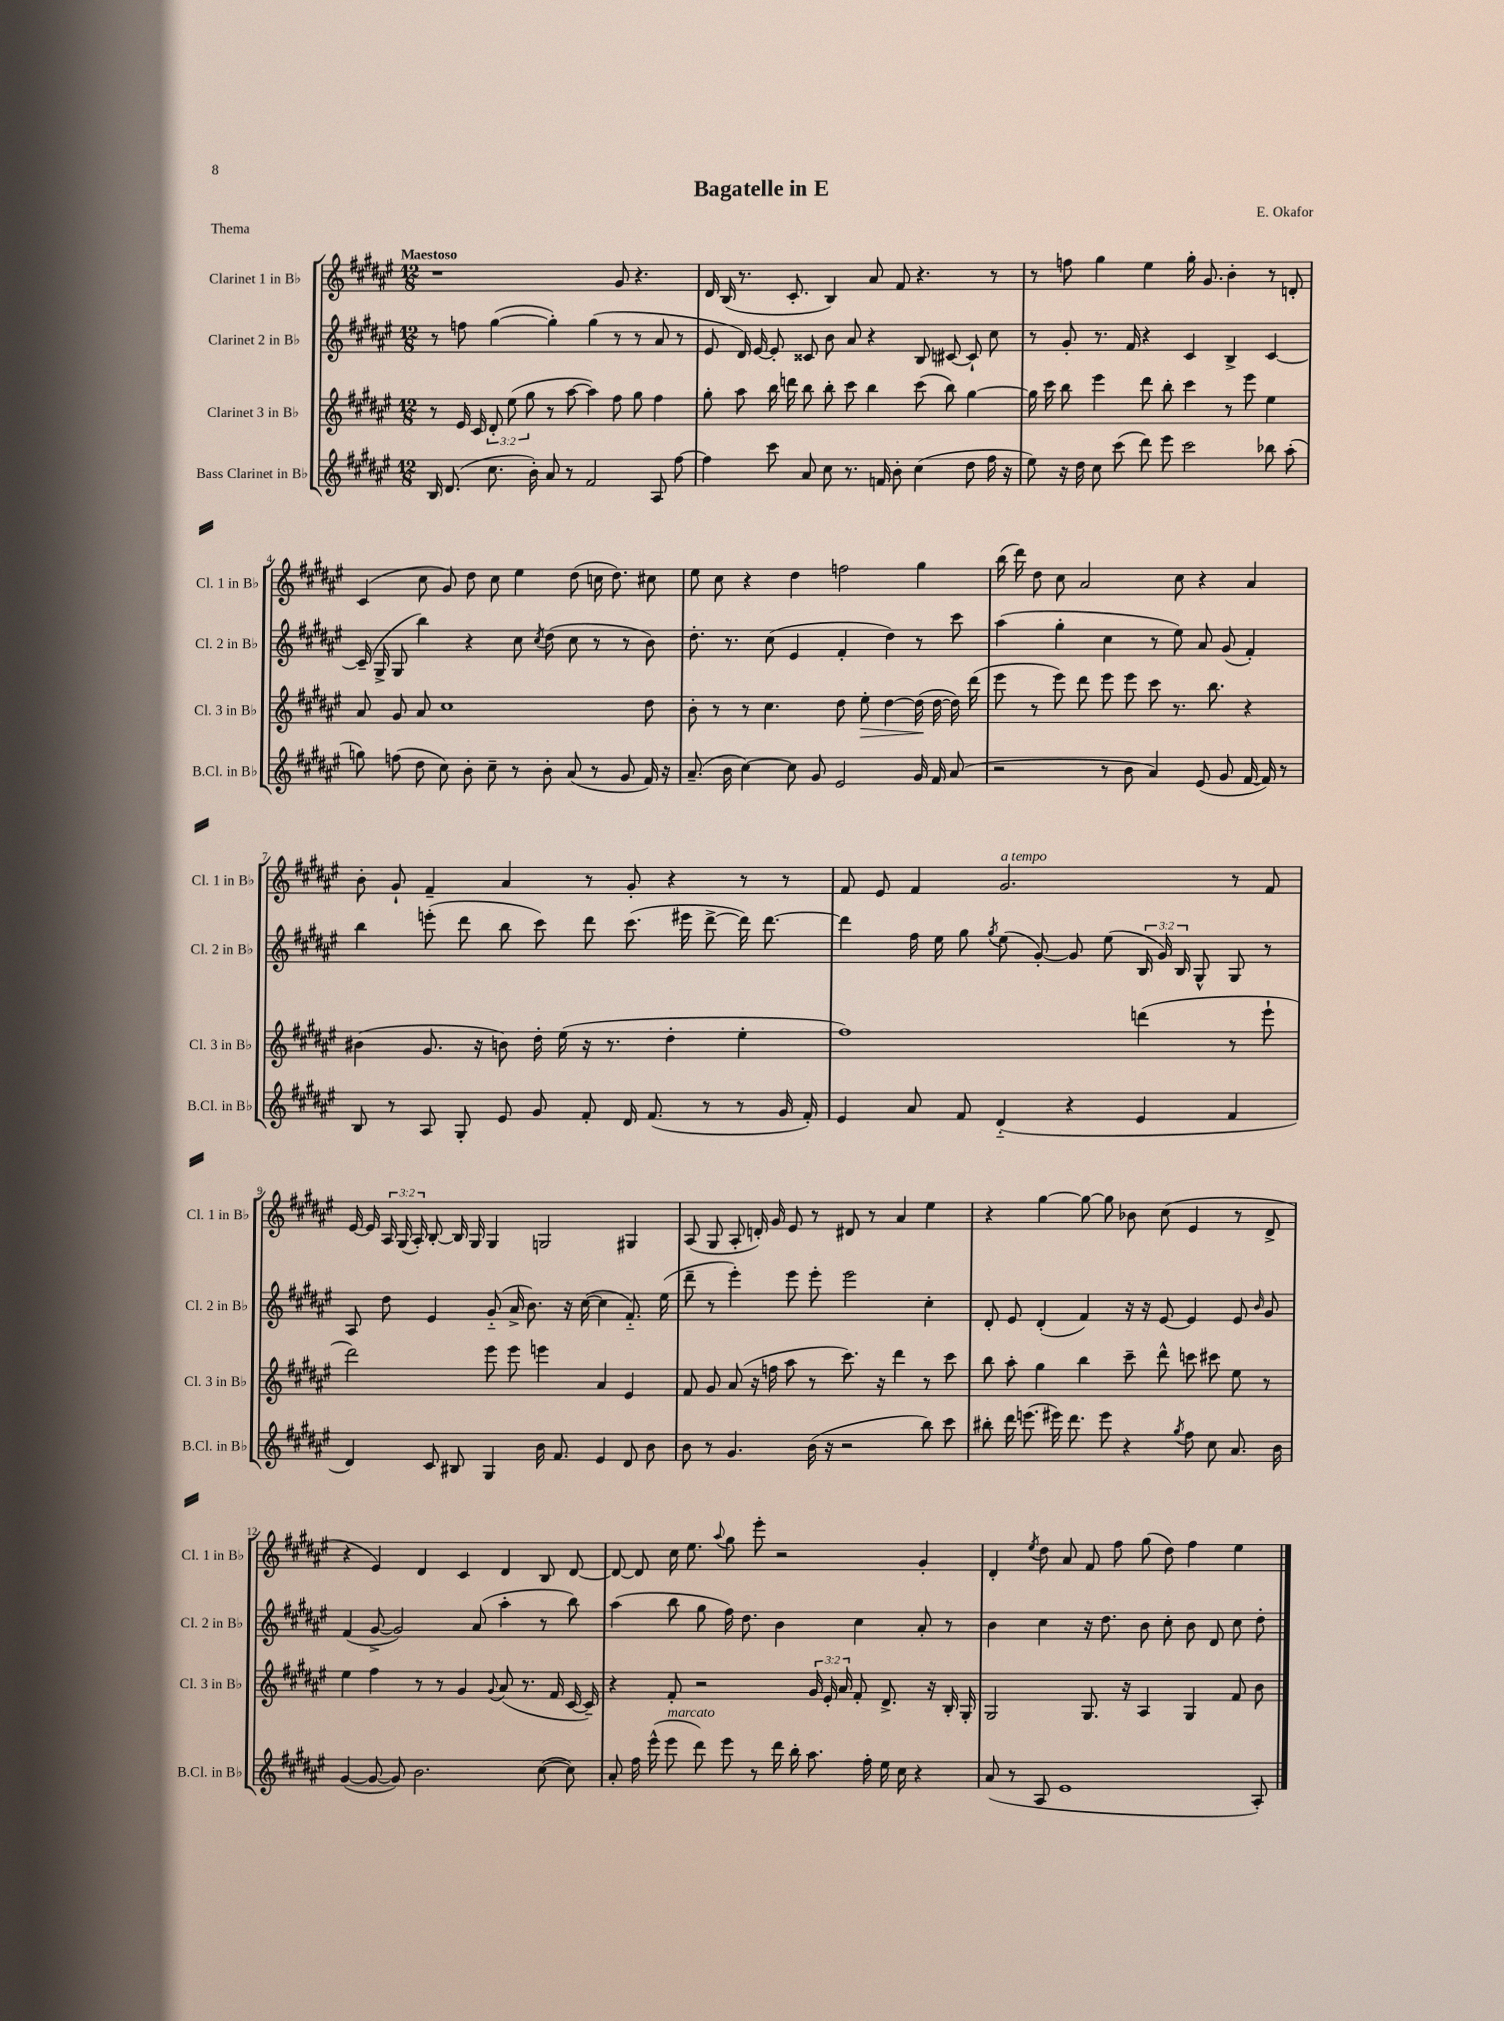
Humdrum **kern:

**kern	**kern	**kern	**kern
*staff4	*staff3	*staff2	*staff1
*clefG2	*clefG2	*clefG2	*clefG2
*k[f#c#g#d#a#e#]	*k[f#c#g#d#a#e#]	*k[f#c#g#d#a#e#]	*k[f#c#g#d#a#e#]
*M12/8	*M12/8	*M12/8	*M12/8
16B/	8r	8r	1r
(8.d#/	.	.	.
.	16e#/	8ff\	.
.	16c#/	.	.
8.cc#\	12d#'/	([4gg#\	.
.	(12ee#\	.	.
.	12gg#\	.	.
16b'\)	.	.	.
8a#/	8r	4gg#'\])	.
8r	[8aa#\	.	.
2f#/	4aa#\])	(4gg#\	.
.	8ff#\	8r	8g#/
.	8gg#\	8r	4.r
8A#/	4ff#\	8a#/	.
[8ff#\	.	8r	.
=	=	=	=
4ff#\]	8gg#'\	8e#/	16d#/
.	.	.	(16B/
.	8aa#\	16d#/)	8.r
.	.	[16e#/	.
8ccc#\	16bb\	8e#'/]	.
.	16ddd\	.	8.c#'/
8a#/	8bb\	8c##/	.
8cc#\	8bb'\	8b\	4B/)
8.r	8ccc#\	8a#/	.
.	4bb\	4r	8a#/
16f/	.	.	.
8b'\	.	.	8f#/
(4cc#\	(8ccc#\	8B/	4.r
.	8bb\)	[8c#/	.
8dd#\	[4gg#\	8c#`/]	.
16ff#\	.	8cc#\	8r
16r	.	.	.
=	=	=	=
8ee#\)	16gg#\]	8r	8r
.	16ccc#\	.	.
16r	8bb\	8g#'/	8ff\
16dd#\	.	.	.
8cc#\	4eee#\	8.r	4gg#\
(8ccc#\	.	.	.
.	.	16f#/	.
8ddd#\)	8ddd#\	4r	4ee#\
8eee#\	8bb'\	.	.
2ccc#\	4ccc#\	4c#/	16gg#'\
.	.	.	8.g#/
.	8r	4B^/	4b'\
.	8eee#\	.	.
8bb-\	4ee#\	[4c#/	8r
(8aa#'\	.	.	8d'/
=	=	=	=
8gg\)	8a#/	(16c#~/]	(4c#/
.	.	16G#^/	.
(8ff\	8g#/	8G#/	.
8dd#\	8a#/	4bb\)	8cc#\
8cc#\)	1cc#	.	8g#/)
8b'\	.	4r	8dd#\
8cc#~\	.	.	8cc#\
8r	.	8cc#\	4ee#\
.	.	8qcc#/	.
8b'\	.	(8dd#\	.
(8a#/	.	8cc#\	(8dd#\
8r	.	8r	16cc\
.	.	.	8.dd#\)
8g#/	.	8r	.
16f#/)	8dd#\	8b\)	8cc#\
16r	.	.	.
=	=	=	=
(8.a#~/	8b'\	8.dd#'\	8ee#\
.	8r	.	8cc#\
16b\	.	8.r	.
[4cc#\)	8r	.	4r
.	4.cc#\	(8cc#\	.
8cc#\]	.	4e#/	4dd#\
8g#/	.	.	.
2e#/	8dd#\	4f#'/	2ff\
.	8ee#'\	.	.
.	[4dd#\	4dd#\)	.
16g#/	(16dd#\]	8r	4gg#\
16f#/	[16dd#\	.	.
(8a#/	16dd#\])	8ccc#\	.
.	(16ddd#\	.	.
=	=	=	=
2r	8eee#\	(4aa#\	(16bb\
.	.	.	16ddd#\)
.	8r	.	8dd#\
.	8eee#\)	4gg#'\	8cc#\
.	8ddd#\	.	2a#/
8r	8eee#\	4cc#\	.
8b\	8eee#\	.	.
4a#/)	8ccc#\	8r	.
.	8.r	8ee#\)	8cc#\
(8e#/	.	8a#/	4r
.	8.bb\	.	.
8g#/	.	(8g#/	.
[16f#/	4r	4f#'/)	4a#/
16f#/])	.	.	.
8r	.	.	.
=	=	=	=
8B/	(4b#\	4bb\	8b'\
8r	.	.	8g#`/
8A#/	8.g#/	(8eee'\	4f#~/
8G#'/	.	8ddd#\	.
.	16r	.	.
8e#/	8b\)	8bb\	4a#/
8g#/	16dd#'\	8ccc#\)	.
.	(16ee#\	.	.
8f#'/	16r	8ddd#\	8r
.	8.r	.	.
16d#/	.	(8.ccc#\	8g#'/
(8.f#/	.	.	.
.	4dd#'\	.	4r
.	.	16eee#\	.
8r	.	[8ddd#^\	.
8r	4ee#'\	16ddd#\])	8r
.	.	[8.ddd#\	.
16g#/	.	.	8r
16f#'/)	.	.	.
=	=	=	=
4e#/	1ff#)	4ddd#\]	8f#/
.	.	.	8e#/
8a#/	.	16ff#\	4f#/
.	.	16ee#\	.
8f#/	.	8gg#\	.
.	.	8qgg#/	.
(4d#'~/	.	(8ee#\	2.g#/
.	.	[8g#'/)	.
4r	.	8g#/]	.
.	.	(8ee#\	.
4e#/	(4ddd\	24B/	.
.	.	24g#/)	.
.	.	24B/	.
.	.	8G#^^/	.
4f#/	8r	8G#/	8r
.	8eee#`\	8r	8f#/
=	=	=	=
4d#/)	2ddd#\)	8A#/	[16e#/
.	.	.	16e#/]
.	.	8dd#\	24A#/
.	.	.	(24G#/
.	.	.	24A#'/)
8c#/	.	4e#/	[8B'/
8B#/	.	.	16B/]
.	.	.	16G#/
4G#/	8eee#\	(8g#'~/	4G#/
.	8eee#\	16a#^/	.
.	.	8.b\)	.
16b\	4eee\	.	2G/
8.f#/	.	.	.
.	.	16r	.
.	.	([16cc#\	.
4e#/	4a#/	4cc#\]	.
8d#/	4e#/	8.f#'~/)	4G#/
8b\	.	.	.
.	.	(16ee#\	.
=	=	=	=
8b\	8f#/	8ddd#~\	(8A#/
8r	8g#/	8r	8G#/
4.g#/	(8a#/	4eee#'\)	8A#'/
.	16r	.	16d'/)
.	16ff\	.	16g#/
.	8aa#\	8eee#\	8e#/
(16b\	8r	8eee#'\	8r
16r	.	.	.
2r	8.ccc#\)	2eee#\	8d#/
.	.	.	8r
.	16r	.	.
.	4ddd#\	.	4a#/
8bb\)	8r	4cc#'\	4ee#\
8ccc#\	8ccc#\	.	.
=	=	=	=
8bb#'\	8bb\	8d#'/	4r
16ddd#\	8aa#'\	8e#/	.
(8.eee\	.	.	.
.	4gg#\	(4d#'/	[4gg#\
16eee#\)	.	.	.
8.ddd#\	.	.	.
.	4bb\	4f#/)	8gg#\_
8eee#\	.	.	8gg#\]
4r	8ccc#~\	16r	8b-\
.	.	16r	.
.	8ddd#^^\	[8e#/	(8cc#\
8qgg#/	.	.	.
8ff#\	8ccc\	4e#/]	4e#/
8cc#\	8ccc#\	.	.
8.a#/	8ee#\	8e#/	8r
.	.	16qqb/	.
.	8r	8g#/	8d#^/
16b\	.	.	.
=	=	=	=
([4g#/	4ee#\	(4f#/	4r
8g#/_	4ff#\	[8g#^/	4e#/)
8g#/])	.	2g#/])	.
2.b\	8r	.	4d#/
.	8r	.	.
.	4g#/	.	4c#/
.	.	(8a#/	.
.	8qqg#/	.	.
.	(8a#/	4aa#'\	4d#/
.	8.r	.	.
([8cc#\	.	8r	8B/
.	16f#/	.	.
8cc#\])	[16c#/	8bb\)	[8d#/
.	16c#~/])	.	.
=	=	=	=
8a#'/	4r	(4aa#\	8d#/_
16ff#\	.	.	8d#/]
(16eee#^^\	.	.	.
8eee#\	8f#'/	8bb\	16cc#\
.	.	.	8.ee#\
8ddd#\)	2r	8gg#\	.
.	.	.	8qqaa#/
8eee#\	.	16ff#\)	8gg#\
.	.	8.dd#\	.
8r	.	.	8eee#'\
16ddd#\	.	4b\	2r
16bb'\	.	.	.
8.aa#\	24g#/	.	.
.	24e#'/	.	.
.	24a#/	.	.
.	8f#'/	4cc#\	.
16ff#'\	.	.	.
16ee#\	8.d#^/	.	.
16cc#\	.	.	.
4r	.	8a#'/	4g#'/
.	16r	.	.
.	16B'/	8r	.
.	16G#'/	.	.
=	=	=	=
(8a#/	2G#/	4b\	4d#'/
8r	.	.	.
.	.	.	8qee#/
8A#/	.	4cc#\	8dd#\
1e#	.	.	8a#/
.	8.G#/	16r	8f#/
.	.	8.dd#\	.
.	.	.	8ff#\
.	16r	.	.
.	4A#/	8b\	(8gg#\
.	.	8cc#'\	8dd#\)
.	4G#/	8b\	4ff#\
.	.	8d#/	.
.	8f#/	8cc#\	4ee#\
8A#'/)	8b\	8dd#'\	.
==	==	==	==
*-	*-	*-	*-
